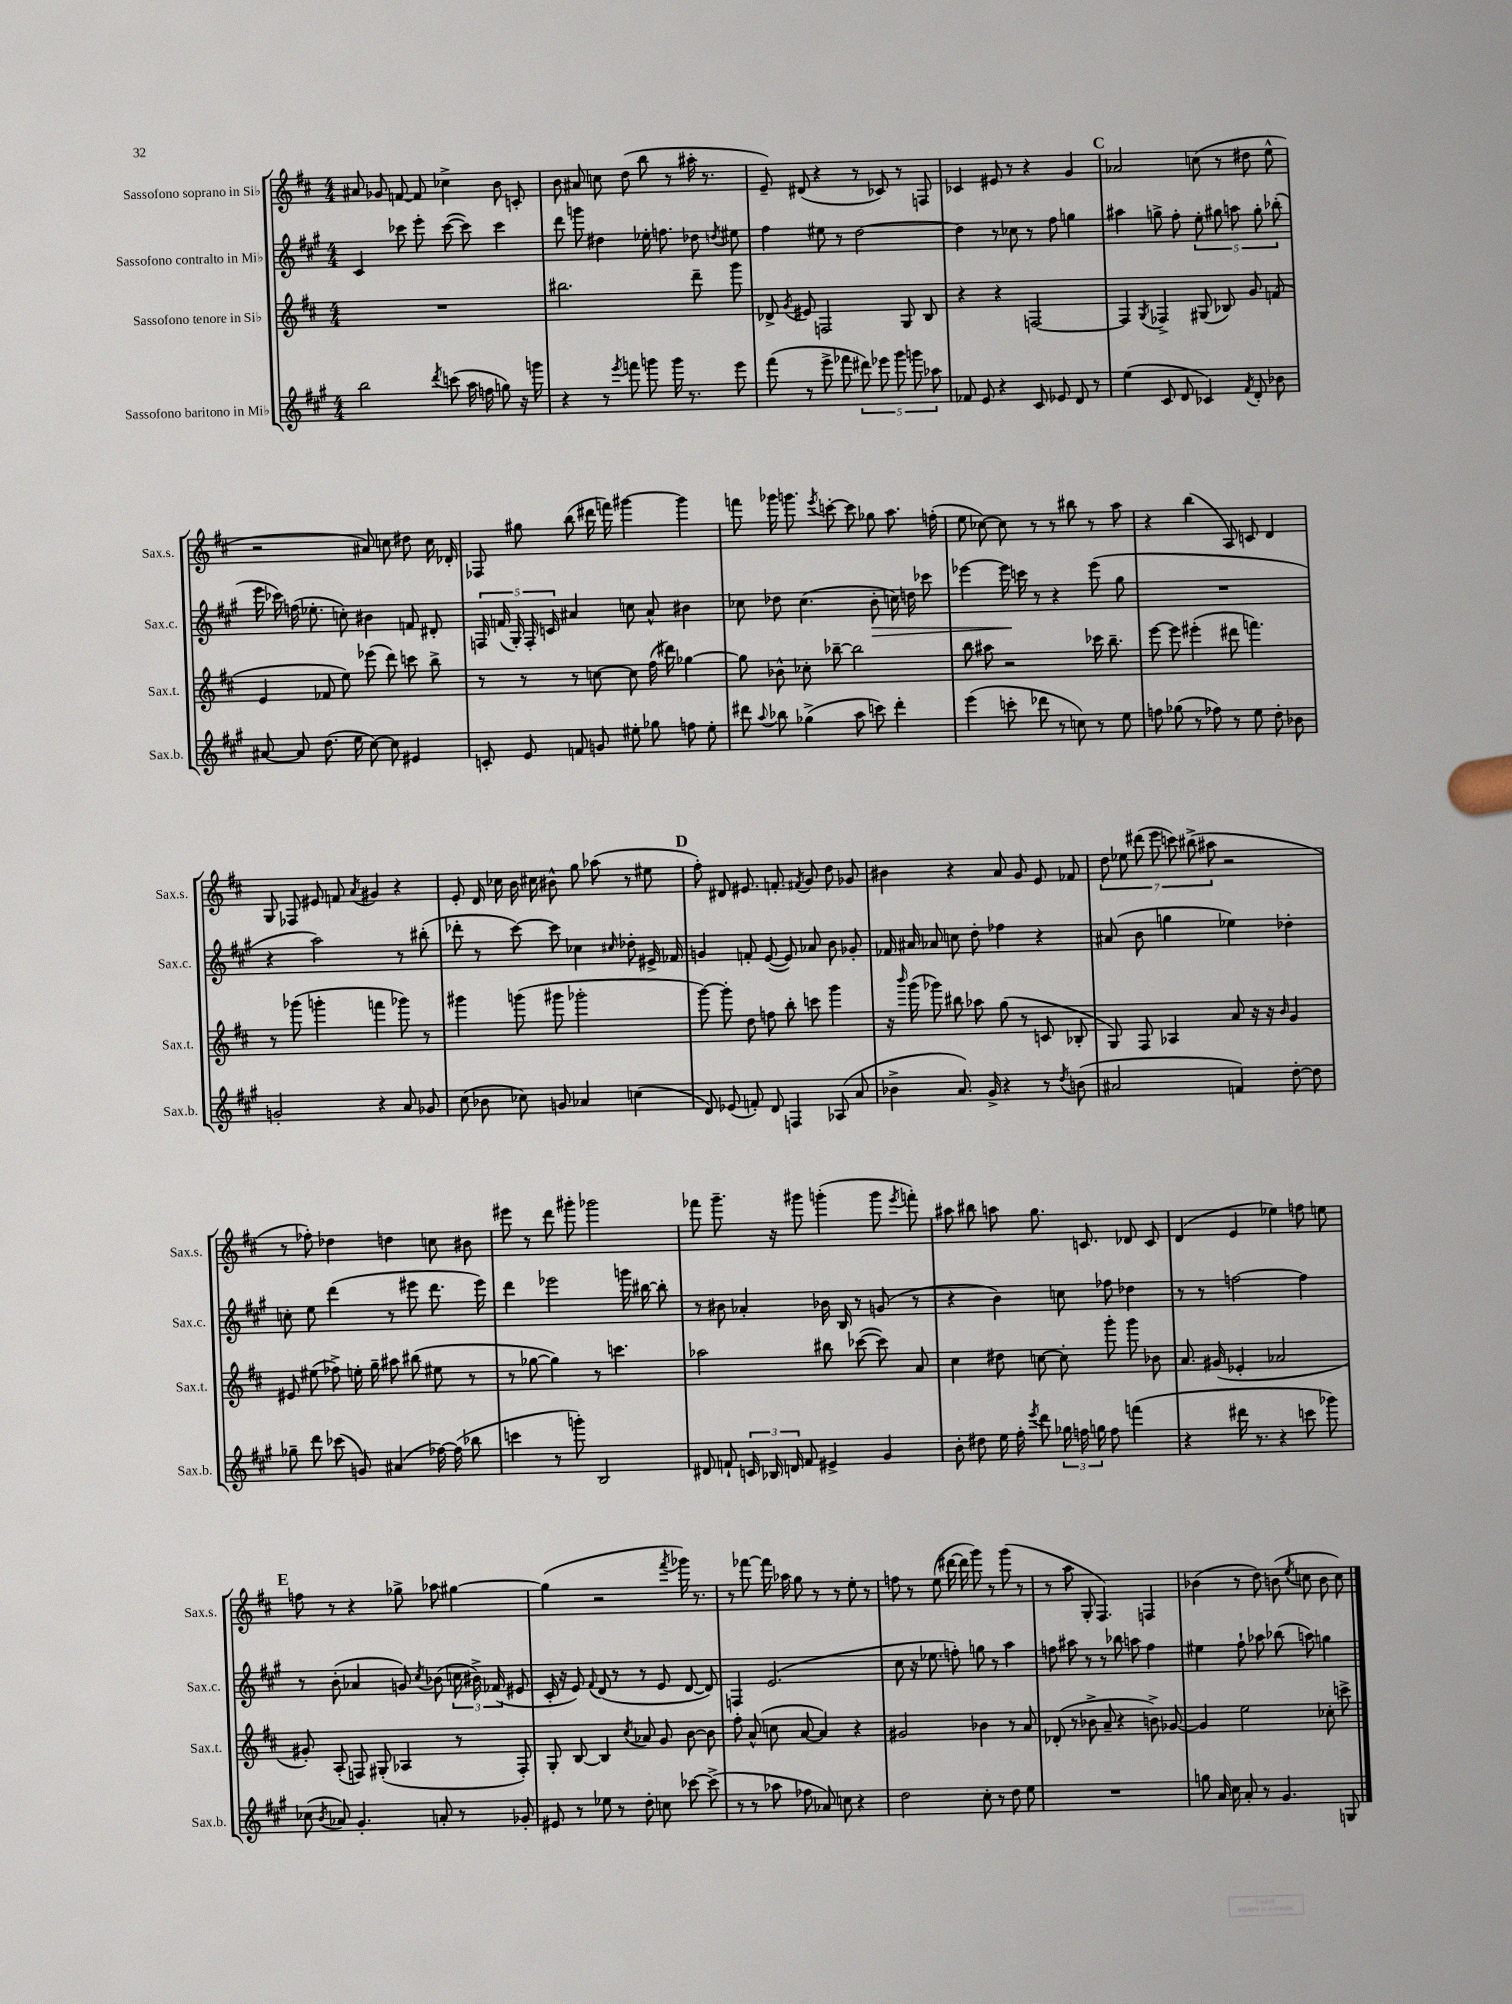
<<
\new StaffGroup <<
\new Staff = "s0" \with { instrumentName = "Sassofono soprano in Sib" shortInstrumentName = "Sax.s." } {
    \clef treble \key d \major \numericTimeSignature \time 4/4
    \autoBeamOff ais'8 ges'8 f'8~ f'8 ces''4-> b'8 c'8-. |
    b'8 ais'8 c''8 d''8( b''8 r8 ais''16-. r8. |
    e'8--) dis'8( r4 r8 ces'8) r8 f8 |
    ces'4 eis'8 r8 r4 g'4 |
    \mark \markup { \bold "C" } aes'2 c''8( r8 dis''8 e''8-^ |
    r2 ais'8) c''8 dis''8 c''16 des'16-. |
    fes8 gis''8 b''8( dis'''16 f'''16) gis'''4~ gis'''4 |
    f'''8 ges'''16 g'''8. \acciaccatura { e'''8 } c'''8~-. c'''8 ges''8 a''8. f''16-.( |
    e''8 ces''8~) ces''8 r8 r8 bis''8 r8 a''8 |
    r4 b''4( a8) c'8 d'4 |
    g8 fes8 eis'8 f'8 \acciaccatura { a'8 } gis'4 r4 |
    e'8-. d'16 ces''16 b'16 cis''16 bis'8-^ g''8 aes''8( r8 eis''8 |
    \mark \markup { \bold "D" } fis''8-.) dis'8 eis'8. f'8.-. \acciaccatura { fis'8 } g'8 d''8 ges'8 |
    bis'4 r4 a'8 g'8 e'8 fes'8 |
    \tuplet 7/4 { d''8 ees''8 dis'''8( e'''8 c'''8) bis''8->( ais''8 } r2 |
    r8 fes''8-.) des''4 d''4 c''8 bis'8 |
    eis'''8 r8 d'''8 gis'''8-. ges'''2 |
    fes'''8 g'''8.-- r16 gis'''8 g'''4-.( g'''8 \acciaccatura { e'''8 } f'''8-.) |
    ais''8 bis''8 a''8 g''8. c'8. des'8 c'8 |
    d'4( e'4 ees''4) f''8 e''8 |
    \mark \markup { \bold "E" } f''8 r8 r4 ges''8-> aes''8 gis''4~ |
    gis''4( r2 \acciaccatura { fis'''8 } ges'''16) r8. |
    r8 fes'''8~ fes'''16 aes''16 g''8 r8 r8 e''8-. r8 |
    f''8 r8 e''8( dis'''16~ dis'''16 g'''8) r8 g'''8( r8 |
    r8 a''8 g8-. fis4.) f4 |
    bes'4( r8 d''8) b'8( \acciaccatura { e''8 } c''8 b'8 c''8) \bar "|." |
}
\new Staff = "s1" \with { instrumentName = "Sassofono contralto in Mib" shortInstrumentName = "Sax.c." } {
    \clef treble \key a \major \numericTimeSignature \time 4/4
    \autoBeamOff cis'4 ces'''8 e'''8-. ces'''8~( ces'''8) ces'''4 |
    d'''8 g'''8 dis''4 ees''16-. f''8. des''8 \acciaccatura { d''8 } eis''8 |
    fis''4 eis''8 r8 d''2~ |
    d''4 r8 ces''8 r8 fis''8 g''4 |
    \mark \markup { \bold "C" } ais''4 g''8-> fis''8-. \tuplet 5/4 { e''8-. gis''8 a''8 gis''8-. bes''8-.( } |
    e'''16 ces'''16) f''16( ees''8.-. c''8-.) bis'4 f'8 dis'8-. |
    \tuplet 5/4 { f16 f'16( gis16-.) f16-. c'16 } ais'4 c''8 ais'8-^ bis'4 |
    ces''8 des''8 ces''4.( b'8-.\> c''16) d''16 ces'''8 |
    ees'''4~ ees'''16\! c'''16 r8 r4 ees'''8( gis''8 |
    R1 |
    r4 a''2) r8 bis''8-.( |
    des'''8-. r8 cis'''8~) cis'''8 ces''4 \grace { cis''16 } des''8-. eis'16-> fes'16 |
    \mark \markup { \bold "D" } g'4 f'8-. e'8~( e'8) aes'8 b'8 ges'8-. |
    fes'16 ais'16 aes'8 c''8 d''8-. fes''4 r4 |
    ais'8( b'8 g''4 ees''4) des''4-. |
    c''8-. e''8 d'''4( r8 eis'''8 d'''8. eis'''16) |
    d'''4 ees'''2 g'''16 bis''16~ bis''8-. |
    r8 bis'8 aes'4-. bes'16 b16 r8 g'8( r8 |
    r4 b'4) c''8 fes''8 des''4 |
    r8 r8 f''2~ f''4 |
    \mark \markup { \bold "E" } r8 b'8-.( aes'4 g'8) \acciaccatura { cis''8 } bes'8( \tuplet 3/2 { c''16 bis'16->) fes'16( } eis'8 |
    cis'16-. r16 e'8) \appoggiatura { fis'8 } d'8( r8 r8 e'8 d'8~ d'8) |
    f4 e'2.( |
    cis''8 r16 ees''8. f''8-.) g''8 r8 a''4 |
    f''8 ais''8 r8 r8 bes''8 a''8 f''4 |
    eis''4 fis''8-! aes''8 bes''8( a''8) g''4 \bar "|." |
}
\new Staff = "s2" \with { instrumentName = "Sassofono tenore in Sib" shortInstrumentName = "Sax.t." } {
    \clef treble \key d \major \numericTimeSignature \time 4/4
    \autoBeamOff R1 |
    bis''2. d'''8-- g'''8 |
    des'8-> \acciaccatura { g'8 } eis'8 f2 g8 b8 |
    r4 r4 f2~ |
    \mark \markup { \bold "C" } f4 \acciaccatura { g8 } fes4-> gis8( bes8) g'8 f'8( |
    e'4 fes'8 e''8) ees'''8( d'''8) c'''8 b''8-> |
    r8 r8 r8 c''8~ c''8 fis''16( dis'''16) ges''4~ |
    ges''8 bes'8-^ ces''8-. bes''8~-- bes''2 |
    b''8 ais''8 r2 ces'''16 b''8.-- |
    e'''8~ e'''8 eis'''4-.( dis'''8 f'''4.) |
    r8 ges'''8( g'''4-. f'''4 ges'''8) r8 |
    gis'''4 g'''8( gis'''8 ges'''2-. |
    \mark \markup { \bold "D" } g'''8~) g'''8-. d''8 f''8 b''8-. c'''8 g'''4 |
    r16 \grace { b'''16 } g'''16( ges'''8) bis''8 aes''8 g''8( r8 c'8 bes8-. |
    g8) fis8 aes4 a'8 r16 r16 \grace { b'16 } g'4 |
    eis'8 eis''8( fes''8->) e''16-. g''16-- ais''8 bis''8( eis''8 r8 |
    r8 ges''8~ ges''4) r8 c'''4. |
    aes''2 bis''8 ces'''8~( ces'''8) a'8 |
    cis''4 dis''8 c''8~ c''8-. g'''8-. g'''8 bes'8 |
    a'8. gis'16( ees'4-. aes'2 |
    \mark \markup { \bold "E" } gis'8-.) a8-.( f8) gis8-.( aes4 r8 f8-.) |
    g8-. b8~ b4 \acciaccatura { cis''8 } aes'8 g'8 b'8~ b'8 |
    fis''8-. a'8-^( c''8 a'8~ a'4) r4 |
    gis'2 bes'4 r8 a'8 |
    des'8-.( r8 bes'8-> a'8-- r4 b'8->) ges'8~ |
    ges'4 e''2 ces''8-. c'''8-> \bar "|." |
}
\new Staff = "s3" \with { instrumentName = "Sassofono baritono in Mib" shortInstrumentName = "Sax.b." } {
    \clef treble \key a \major \numericTimeSignature \time 4/4
    \autoBeamOff b''2 \acciaccatura { d'''8 } c'''8( a''16 f''16 g''8) r16 g'''16 |
    r4 r8 \acciaccatura { e'''8 } f'''8 g'''8 g'''16 r8. e'''8 |
    fis'''8( r8 e'''8-> fes'''8 \tuplet 5/4 { dis'''8) ees'''8 gis'''8 g'''8 aes''8 } |
    fes'8 e'8 r4 cis'8 ees'8 d'8 r8 |
    \mark \markup { \bold "C" } e''4( cis'8 d'8 ces'4) \acciaccatura { fis'8 } d'8-. bes'8 |
    ais'8~ ais'8 d''8.( e''16 cis''8~) cis''8 eis'4 |
    c'8-. e'8 f'8 g'8 eis''8-. ges''8 f''8 eis''8-. |
    dis'''8 \appoggiatura { a''8 } bes''8 ges''4->( a''8 c'''8) dis'''4-. |
    e'''4( c'''8-. des'''8 r8 c''8) r8 e''8 |
    f''8 ges''8( r8 fes''8) r8 e''8 d''8-. bes'8 |
    g'2-. r4 a'8 ges'8 |
    cis''8( bes'8 ces''8) g'8 aes'4 c''4( |
    \mark \markup { \bold "D" } d'8) ees'8( f'8-.) d'8 f4 aes8( a'8 |
    bes'4-> a'8.) gis'16-> r4 r8 \acciaccatura { d''8 } b'8( |
    ais'2 f'4) d''8~-. d''8 |
    ges''8-- d'''8 ces'''8( g'8) ais'4( fes''16~) fes''16( bes''8 |
    c'''4 r8 g'''8-.) b2 |
    dis'8 f'8-! \tuplet 3/2 { c'16 bes16 d'16 } f'8 eis'4-> gis'4 |
    b'8-. dis''8 e''16 fis''16-. \acciaccatura { e'''8 } d'''8 \tuplet 3/2 { ges''16 f''16 g''16 } f''8 f'''4( |
    r4 dis'''16 r8. r4 c'''8 ges'''8) |
    \mark \markup { \bold "E" } ces''8( \acciaccatura { b'8 } aes'8) gis'4.-. a'8-. r8 ges'8-. |
    eis'8 r8 ees''8 r8 d''8-. c''8 ces'''8~ ces'''8->( |
    r8 r8 aes''8 fes''8 aes'8) c''8 r4 |
    d''2 cis''8-. r8 d''8 e''8 |
    R1 |
    g''8 a'16 cis''16 a'8-. r8 gis'4. g8 \bar "|." |
}
>>
>>
\layout { \context { \Score \remove "Bar_number_engraver" } }
